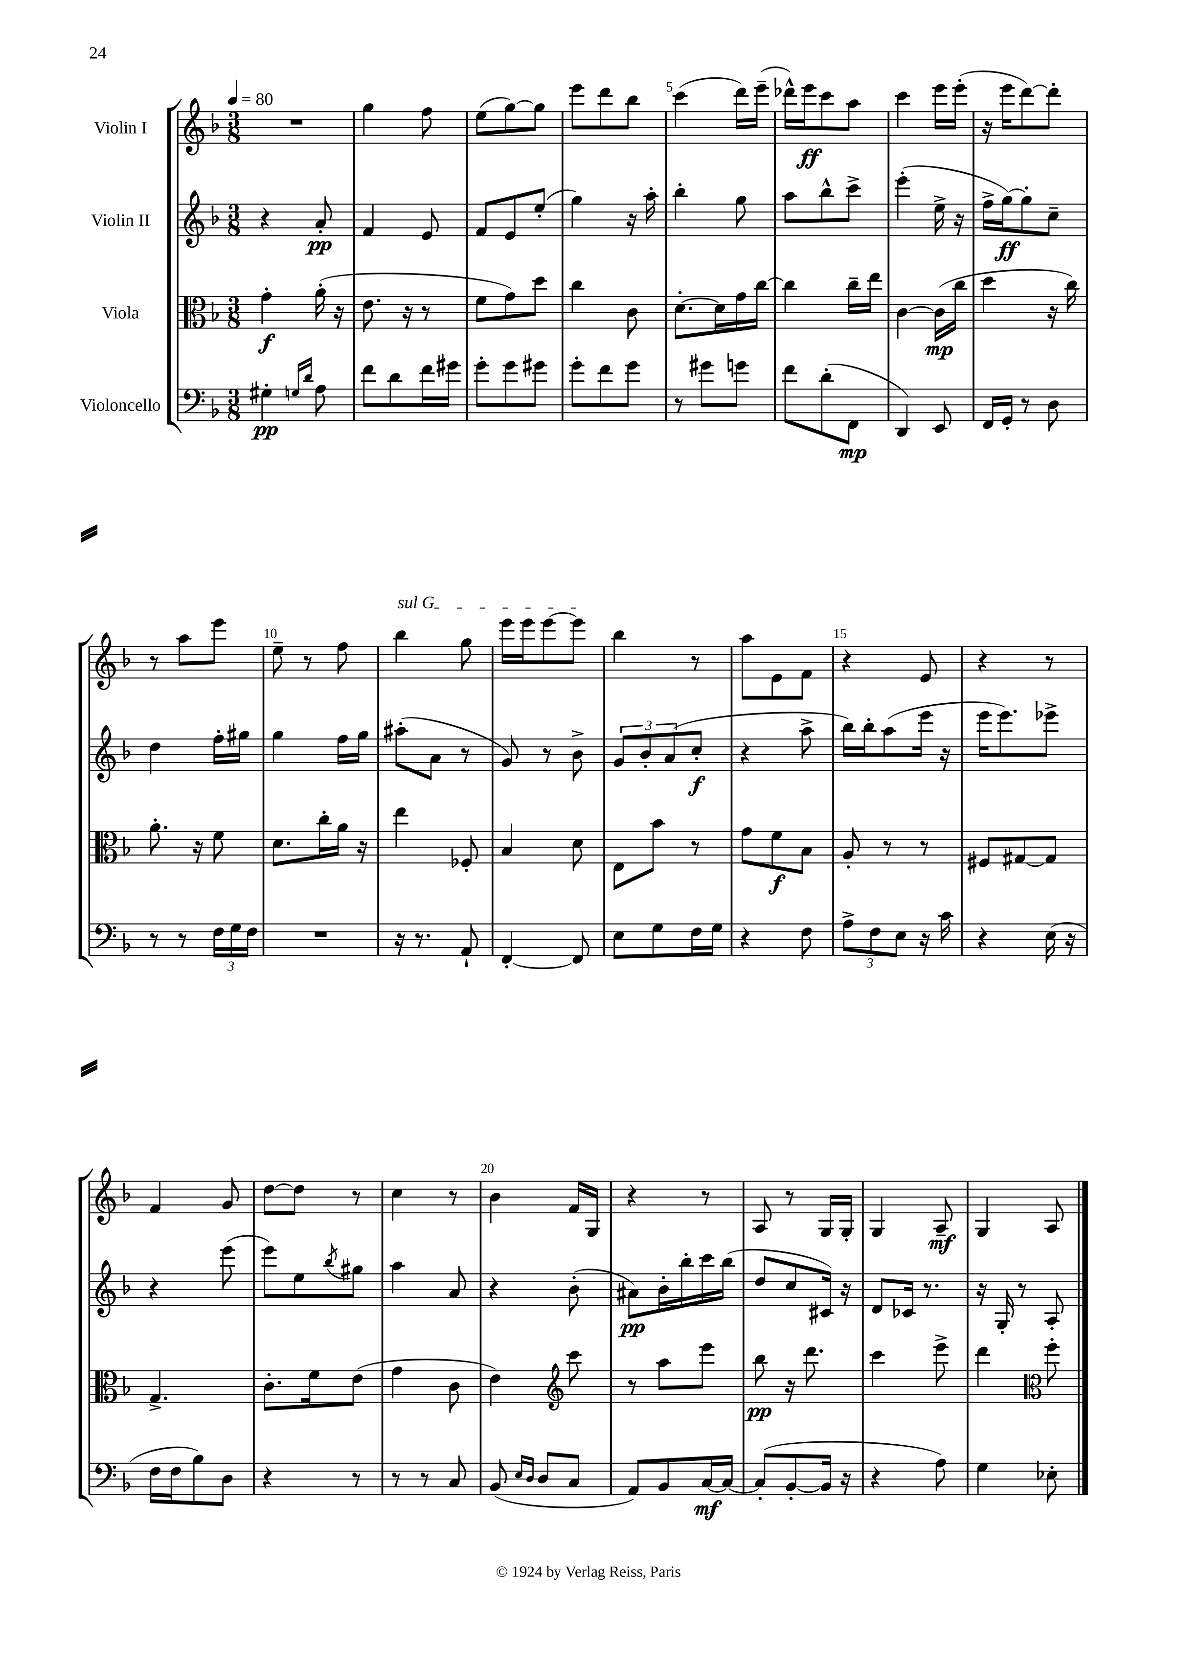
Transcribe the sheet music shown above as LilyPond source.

<<
\new StaffGroup <<
\new Staff = "s0" \with { instrumentName = "Violin I" } {
    \clef treble \key f \major \numericTimeSignature \time 3/8 \tempo 4 = 80
    R4. |
    g''4 f''8 |
    e''8( g''8~) g''8 |
    e'''8 d'''8 bes''8 |
    c'''4( d'''16) e'''16--( |
    des'''16-^) e'''16\ff c'''8 a''8 |
    c'''4 e'''16 e'''16-.( |
    r16 e'''16 d'''8~) d'''8-. |
    r8 a''8 e'''8 |
    e''8-- r8 f''8 |
    \once \override TextSpanner.bound-details.left.text = \markup { \italic "sul G" } bes''4\startTextSpan g''8 |
    e'''16 e'''16 e'''8~ e'''8\stopTextSpan |
    bes''4 r8 |
    a''8 e'8 f'8 |
    r4 e'8 |
    r4 r8 |
    f'4 g'8 |
    d''8~ d''8 r8 |
    c''4 r8 |
    bes'4 f'16 g16 |
    r4 r8 |
    a8 r8 g16 g16-. |
    g4 a8--\mf |
    g4 a8 \bar "|." |
}
\new Staff = "s1" \with { instrumentName = "Violin II" } {
    \clef treble \key f \major \numericTimeSignature \time 3/8
    r4 a'8-.\pp |
    f'4 e'8 |
    f'8 e'8 e''8-.( |
    g''4) r16 a''16-. |
    bes''4-. g''8 |
    a''8 bes''8-^ c'''8-> |
    e'''4-.( e''16-> r16 |
    f''16-> g''16~\ff) g''8-. c''8-- |
    d''4 f''16-. gis''16 |
    g''4 f''16 g''16 |
    ais''8-.( a'8 r8 |
    g'8) r8 bes'8-> |
    \tuplet 3/2 { g'8 bes'8-. a'8( } c''8-.\f |
    r4 a''8-> |
    bes''16) bes''16-. a''8( e'''16 r16 |
    e'''16 e'''8.) ees'''8-> |
    r4 e'''8( |
    e'''8) e''8 \acciaccatura { bes''8 } gis''8 |
    a''4 a'8 |
    r4 bes'8-.( |
    ais'8\pp) bes'16-. bes''16-. c'''16 bes''16( |
    d''8 c''8 cis'16) r16 |
    d'8 ces'16 r8. |
    r16 g16-. r8 a8-. \bar "|." |
}
\new Staff = "s2" \with { instrumentName = "Viola" } {
    \clef alto \key f \major \numericTimeSignature \time 3/8
    g'4-.\f a'16-.( r16 |
    e'8. r16 r8 |
    f'8 g'8) d''8 |
    c''4 c'8 |
    d'8.~-. d'16 g'16 c''16~ |
    c''4 c''16-- e''16 |
    c'4~ c'16\mp( c''16 |
    d''4 r16 c''16) |
    a'8.-. r16 f'8 |
    d'8. c''16-. a'16 r16 |
    e''4 fes8-. |
    bes4 d'8 |
    e8 bes'8 r8 |
    g'8 f'8\f bes8 |
    a8-. r8 r8 |
    fis8 gis8~ gis8 |
    g4.-> |
    c'8.-. f'16 e'8( |
    g'4 c'8 |
    e'4) \clef treble c'''8 |
    r8 a''8 e'''8 |
    bes''8\pp r16 d'''8. |
    c'''4 e'''8-> |
    d'''4 \clef alto f''8-. \bar "|." |
}
\new Staff = "s3" \with { instrumentName = "Violoncello" } {
    \clef bass \key f \major \numericTimeSignature \time 3/8
    gis4-.\pp \grace { g16 d'16 } a8 |
    f'8 d'8 f'16 gis'16 |
    g'8-. g'8 gis'8 |
    g'8-. f'8 g'8 |
    r8 gis'8 g'8 |
    f'8 d'8-.( f,8\mp |
    d,4) e,8 |
    f,16 g,16-. r8 d8 |
    r8 r8 \tuplet 3/2 { f16 g16 f16 } |
    R4. |
    r16 r8. a,8-! |
    f,4~-. f,8 |
    e8 g8 f16 g16 |
    r4 f8 |
    \tuplet 3/2 { a8-> f8 e8 } r16 c'16 |
    r4 e16( r16 |
    f16 f16 bes8) d8 |
    r4 r8 |
    r8 r8 c8 |
    bes,8( \grace { e16 d16 } d8 c8 |
    a,8) bes,8 c16~\mf c16~ |
    c8-.( bes,8~-. bes,16 r16 |
    r4 a8) |
    g4 ees8-. \bar "|." |
}
>>
>>
\layout { \context { \Score \override BarNumber.break-visibility = ##(#f #t #t) barNumberVisibility = #(every-nth-bar-number-visible 5) } }
